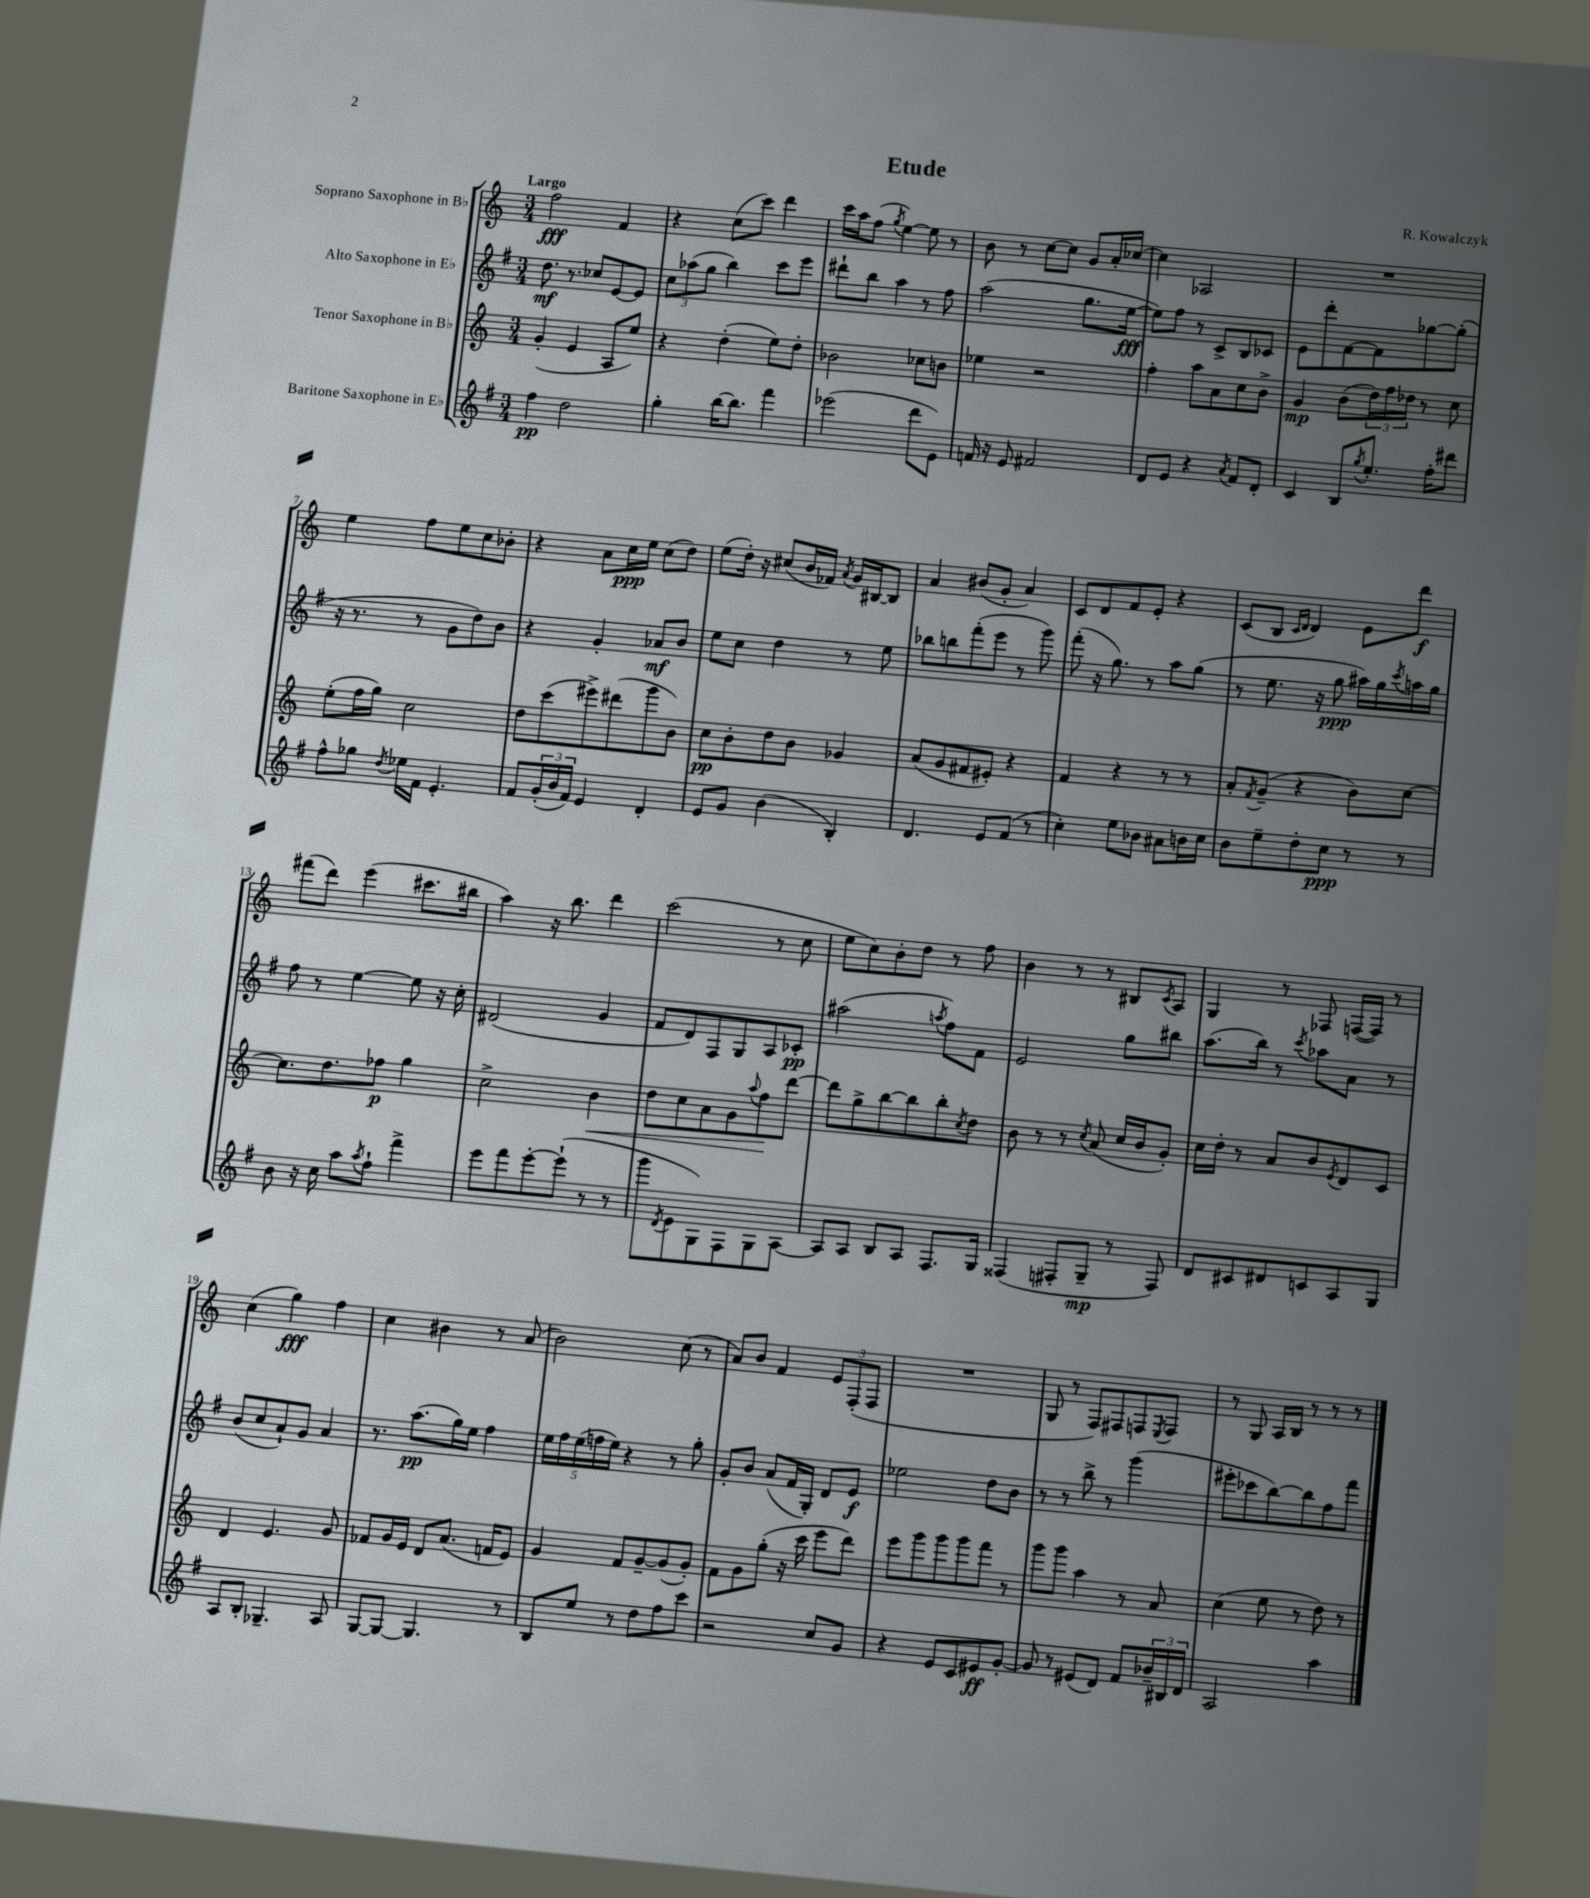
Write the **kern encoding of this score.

**kern	**dynam	**kern	**dynam	**kern	**dynam	**kern	**dynam
*part4	*part4	*part3	*part3	*part2	*part2	*part1	*part1
*staff4	*staff4	*staff3	*staff3	*staff2	*staff2	*staff1	*staff1
*I"Baritone Saxophone in E♭	*	*I"Tenor Saxophone in B♭	*	*I"Alto Saxophone in E♭	*	*I"Soprano Saxophone in B♭	*
*clefG2	*	*clefG2	*	*clefG2	*	*clefG2	*
*k[f#]	*	*k[]	*	*k[f#]	*	*k[]	*
*M3/4	*	*M3/4	*	*M3/4	*	*M3/4	*
=1	=1	=1	=1	=1	=1	=1	=1
!	!	!	!	!	!	!LO:TX:a:B:t=Largo	!
4ff#\	pp	(4g'/	.	8.dd\	mf	2ff\	fff
.	.	.	.	8.r	.	.	.
2dd\	.	4e/	.	.	.	.	.
.	.	.	.	8cc-X/L	.	.	.
.	.	8A/L	.	[8e/	.	4f/	.
.	.	8ee/J)	.	8e/J]	.	.	.
=2	=2	=2	=2	=2	=2	=2	=2
4gg'\	.	4r	.	12cc\L	.	4r	.
.	.	.	.	(12aa-X\	.	.	.
.	.	.	.	12gg\J	.	.	.
[16bb\KL	.	(4dd'\	.	4bb\)	.	(8cc\L	.
8.bb\J]	.	.	.	.	.	.	.
.	.	.	.	.	.	8ccc\J)	.
4fff#\	.	8ee\L)	.	8ccc\L	.	4ddd\	.
.	.	8dd'\J	.	8eee\J	.	.	.
=3	=3	=3	=3	=3	=3	=3	=3
(2eee-X\	.	2b-X\	.	8ddd#X`\L	.	16ccc\LL	.
.	.	.	.	.	.	16aa\J	.
.	.	.	.	8bb\J	.	(8ff\J	.
.	.	.	.	.	.	8qgg/	.
.	.	.	.	4aa\	.	[4ee\)	.
8ddd\L	.	8cc-X\L	.	8r	.	8ee\]	.
8e\J)	.	8bn\J	.	8ff#\	.	8r	.
=4	=4	=4	=4	=4	=4	=4	=4
16fn/	.	4ee-X\	.	(2aa\	.	8b\	.
16r	.	.	.	.	.	.	.
8e/	.	.	.	.	.	8r	.
2f#X/	.	2r	.	.	.	[8cc\L	.
.	.	.	.	.	.	8cc\J]	.
.	.	.	.	8.gg\L	.	8g/L	.
.	.	.	.	.	.	16a'/L	.
.	.	.	.	[16ee\Jk	fff	[16cc-X/JJ	.
=5	=5	=5	=5	=5	=5	=5	=5
8d/L	.	4ff'\	.	8ee\L])	.	4cc-\]	.
8e/J	.	.	.	8ff#\J	.	.	.
4r	.	8aa\L	.	8r	.	2A-X/	.
.	.	8a\	.	8c^/L	.	.	.
8qa/	.	.	.	.	.	.	.
8f#/L	.	8cc\	.	8B/	.	.	.
8d'/J	.	8b^\J	.	8c-X/J	.	.	.
=6	=6	=6	=6	=6	=6	=6	=6
4c/	.	4g/	mp	8e\L	.	2.r	.
.	.	.	.	8ddd'\	.	.	.
8B/L	.	(8b\L	.	[8f#\	.	.	.
8qgg/	.	.	.	.	.	.	.
8.ee'/J	.	24dd\L)	.	8f#\]	.	.	.
.	.	24ff\	.	.	.	.	.
.	.	24dd-X\JJ	.	.	.	.	.
.	.	8r	.	[8gg-X\	.	.	.
16ff#'\KL	.	.	.	.	.	.	.
8ddd#X\J	.	8cc\	.	(8gg-'\J]	.	.	.
!!LO:LB:g=z
=7	=7	=7	=7	=7	=7	=7	=7
8ff#^^\L	.	(8ee'\L	.	16r	.	4ee\	.
.	.	.	.	8.r	.	.	.
8gg-X\J	.	16ff\L	.	.	.	.	.
.	.	16gg\JJ)	.	.	.	.	.
8qdd/	.	.	.	.	.	.	.
16ee-X\LL	.	2cc\	.	8r	.	8ff\L	.
16f#\JJ	.	.	.	.	.	.	.
4.e'/	.	.	.	8g\L	.	8ee\	.
.	.	.	.	8dd\)	.	8cc\	.
.	.	.	.	8b\J	.	8b-X'\J	.
=8	=8	=8	=8	=8	=8	=8	=8
8f#/L	.	8dd\L	.	4r	.	4r	.
(24g'/L	.	(8ccc\	.	.	.	.	.
24b/	.	.	.	.	.	.	.
24f#/JJ)	.	.	.	.	.	.	.
4e/	.	8eee#X^\)	.	4g'/	.	8a\L	.
.	.	(8ddd#X\	.	.	.	16cc\L	ppp
.	.	.	.	.	.	16ee\JJ	.
4d'/	.	8ggg\	.	8a-X/L	mf	(8cc\L	.
.	.	8b\J)	.	8b/J	.	8dd\J)	.
=9	=9	=9	=9	=9	=9	=9	=9
8e/L	.	8cc\L	pp	8ee\L	.	(8ee\L	.
8g/J	.	8b'\	.	8cc\J	.	16dd'\Jk)	.
.	.	.	.	.	.	16r	.
(4b\	.	8dd\	.	4dd\	.	(8cc#X/L	.
.	.	8b\J	.	.	.	16b/L	.
.	.	.	.	.	.	16f-X/JJ)	.
.	.	.	.	.	.	8qa/	.
4B'/)	.	4g-X/	.	8r	.	16g/LL	.
.	.	.	.	.	.	[16B#X/J	.
.	.	.	.	8ee\	.	8B#/J]	.
=10	=10	=10	=10	=10	=10	=10	=10
4.d/	.	(8a/L	.	8bb-X\L	.	4a/	.
.	.	8g/	.	8bbn\	.	.	.
.	.	8f#X/	.	(8fff#'\	.	(8b#X/L	.
8e/L	.	8e#X'/J)	.	8eee\J	.	8g'/J	.
(8f#/J	.	4r	.	8r	.	4a/)	.
8r	.	.	.	8ggg\)	.	.	.
=11	=11	=11	=11	=11	=11	=11	=11
4cc'\)	.	4f/	.	(8fff#'\	.	8c/L	.
.	.	.	.	16r	.	8d/	.
.	.	.	.	8.gg\)	.	.	.
8ee\L	.	4r	.	.	.	8f/	.
8b-X\J	.	.	.	8r	.	8e'/J	.
8a#X\L	.	8r	.	8aa\L	.	4r	.
16bn\L	.	8r	.	(8gg\J	.	.	.
16cc\JJ	.	.	.	.	.	.	.
=12	=12	=12	=12	=12	=12	=12	=12
8b\L	.	8a'/L	.	8r	.	(8c/L	.
.	.	8qf/	.	.	.	.	.
8ee~\	.	(8g~/J	.	8.ee\	.	8B/J	.
.	.	.	.	.	.	16qqc/LL	.
.	.	.	.	.	.	16qqd/JJ	.
8dd'\	.	4r	.	.	.	4d/)	.
.	.	.	.	16r	.	.	.
8cc\J	ppp	.	.	8gg\	ppp	.	.
8r	.	8b\L)	.	16aa#X\LL)	.	8e\L	.
.	.	.	.	16gg\	.	.	.
.	.	.	.	8qccc/	.	.	.
8r	.	[8cc\J	.	16aan\	.	8ddd\J	f
.	.	.	.	16gg\JJ	.	.	.
!!LO:LB:g=z
=13	=13	=13	=13	=13	=13	=13	=13
8b\	.	8.cc\L]	.	8ff#\	.	(8fff#X\L	.
16r	.	.	.	8r	.	8ddd\J)	.
16cc\	.	8.dd\	.	.	.	.	.
8aa\L	.	.	.	[4ee\	.	(4eee\	.
8qaa/	.	.	.	.	.	.	.
8ff#`\J	.	8ff-X\J	p	.	.	.	.
4fff#^\	.	4gg\	.	8ee\]	.	8.ccc#X\L	.
.	.	.	.	16r	.	.	.
.	.	.	.	16cc'\	.	16bb#X\Jk	.
=14	=14	=14	=14	=14	=14	=14	=14
8eee\L	.	2cc^\	.	(2d#X/	.	4aa\)	.
8fff#\	.	.	.	.	.	.	.
[8eee'\	.	.	.	.	.	16r	.
.	.	.	.	.	.	8.bb\	.
(8eee`\J]	.	.	.	.	.	.	.
!	!	!	!LO:HP:b	!	!	!	!
8r	.	4b\	<	4g/	.	4ddd\	.
8r	.	.	.	.	.	.	.
=15	=15	=15	=15	=15	=15	=15	=15
8ggg\L	.	8dd\L	.	8f#/L	.	(2ccc\	.
8qd/	.	.	.	.	.	.	.
8e\	.	8cc\	.	8d/)	.	.	.
8G\)	.	8a\	.	8F#/	.	.	.
8F#\	.	8g\	.	8G/	.	.	.
.	.	8qqaa/	.	.	.	.	.
8G\	.	8ff\	.	8A/	.	8r	.
[8A\J	.	[8ddd\J	[	8c-X'/J	pp	8cc\	.
=16	=16	=16	=16	=16	=16	=16	=16
8A/L]	.	8ddd\L]	.	(2aa#X\	.	8ee\L	.
8A/J	.	8gg^\	.	.	.	8cc\)	.
8B/L	.	[8bb\	.	.	.	8b'\	.
8A/J	.	8bb\]	.	.	.	8dd\J	.
.	.	.	.	8qaan/	.	.	.
8.F#/L	.	8bb'\	.	8ff#\L)	.	8r	.
.	.	8qcc/	.	.	.	.	.
.	.	8dd\J	.	8f#\J	.	8ff\	.
16G/Jk	.	.	.	.	.	.	.
=17	=17	=17	=17	=17	=17	=17	=17
(4F##X/	.	8b\	.	2e/	.	4b\	.
.	.	8r	.	.	.	.	.
8F#X'/L	.	8r	.	.	.	8r	.
.	.	8qcc/	.	.	.	.	.
8G~/J	mp	(8a/	.	.	.	8r	.
8r	.	16cc/LL	.	8gg\L	.	8B#X/L	.
.	.	16b/J	.	.	.	.	.
.	.	.	.	.	.	8qc/	.
8F#/)	.	8g'/J)	.	8bb#X\J	.	8A/J	.
=18	=18	=18	=18	=18	=18	=18	=18
8d/L	.	16cc\LL	.	(8.aa\L	.	4G/	.
.	.	16dd'\JJ	.	.	.	.	.
8c#X/	.	8r	.	.	.	.	.
.	.	.	.	16bb\Jk)	.	.	.
8d#X/	.	8a/L	.	8r	.	8r	.
.	.	.	.	8qccc/	.	.	.
8cn/	.	8b/	.	8aa-X\L	.	8F-X/	.
.	.	8qe/	.	.	.	.	.
8A/	.	8d/	.	8a\J	.	([16Fn/LL	.
.	.	.	.	.	.	16F/JJ])	.
8G/J	.	8c/J	.	8r	.	8r	.
!!LO:LB:g=z
=19	=19	=19	=19	=19	=19	=19	=19
8A/L	.	4d/	.	(8b/L	.	(4cc\	.
8B'/J	.	.	.	8cc/	.	.	.
4.G-X~/	.	4.e/	.	8a`/)	.	4gg\)	fff
.	.	.	.	8g/J	.	.	.
.	.	.	.	4a/	.	4ff\	.
8A/	.	8g/	.	.	.	.	.
=20	=20	=20	=20	=20	=20	=20	=20
[8G/L	.	8f-X/L	.	8.r	.	4cc\	.
8G/J_	.	16g/L	.	.	.	.	.
.	.	16e/JJ	.	(8.aa\L	pp	.	.
4.G/]	.	8d/L	.	.	.	4b#X\	.
.	.	(8.a/J	.	16gg\L)	.	.	.
.	.	.	.	16ee\JJ	.	.	.
.	.	.	.	4ff#\	.	8r	.
.	.	16fn/KL	.	.	.	.	.
8r	.	8e/J)	.	.	.	(8a/	.
=21	=21	=21	=21	=21	=21	=21	=21
8B/L	.	4g/	.	20ee\LL	.	2b\)	.
.	.	.	.	20ff#\	.	.	.
.	.	.	.	(20ee\	.	.	.
8ee/J	.	.	.	.	.	.	.
.	.	.	.	20ffn\	.	.	.
.	.	.	.	20ee\JJ)	.	.	.
8r	.	8f/L	.	4r	.	.	.
8dd\L	.	[8g~/	.	.	.	.	.
8ff#\	.	(8g/]	.	8r	.	(8cc\	.
8ccc\J	.	8g'/J)	.	8gg'\	.	8r	.
=22	=22	=22	=22	=22	=22	=22	=22
2r	.	8f\L	.	8g'/L	.	8a/L)	.
.	.	8g\	.	8b/J	.	8b/J	.
.	.	(8gg'\J	.	(8a/L	.	4f/	.
.	.	16r	.	16f#/L	.	.	.
.	.	16ccc\	.	16G'/JJ)	.	.	.
8cc/L	.	8eee\L	.	8d/L	.	12e/L	.
.	.	.	.	.	.	(12F'/	.
8g/J	.	8ddd\J)	.	8e/J	f	.	.
.	.	.	.	.	.	12F/J	.
=23	=23	=23	=23	=23	=23	=23	=23
4r	.	8eee\L	.	2ee-X\	.	2.r	.
.	.	8ggg\	.	.	.	.	.
8e/L	.	8ggg\	.	.	.	.	.
8c/	.	8ggg\	.	.	.	.	.
8e#X/	ff	8fff\J	.	8dd\L	.	.	.
[8g'/J	.	8r	.	8b\J	.	.	.
=24	=24	=24	=24	=24	=24	=24	=24
8g/]	.	8ggg\L	.	8r	.	8G/	.
8r	.	8ggg\J	.	8r	.	8r	.
(8e#X/L	.	4aa\	.	8bb^\	.	8F/L)	.
8d/J)	.	.	.	8r	.	8F#X/	.
8f#/L	.	8r	.	(4ggg\	.	8Fn/	.
.	.	.	.	.	.	8qE/	.
24b-X~/L	.	8a/	.	.	.	8F/J	.
24B#X/	.	.	.	.	.	.	.
24d/JJ	.	.	.	.	.	.	.
=25	=25	=25	=25	=25	=25	=25	=25
2A/	.	(4cc\	.	8eee#X'\L	.	8r	.
.	.	.	.	8ccc-X\	.	8G/	.
.	.	8ee\	.	[8bb\)	.	16A/LL	.
.	.	.	.	.	.	16B/JJ	.
.	.	8r	.	8bb\]	.	8r	.
4aa\	.	8dd\)	.	8ff#\	.	8r	.
.	.	8r	.	8fff#\J	.	8r	.
==	==	==	==	==	==	==	==
*-	*-	*-	*-	*-	*-	*-	*-
